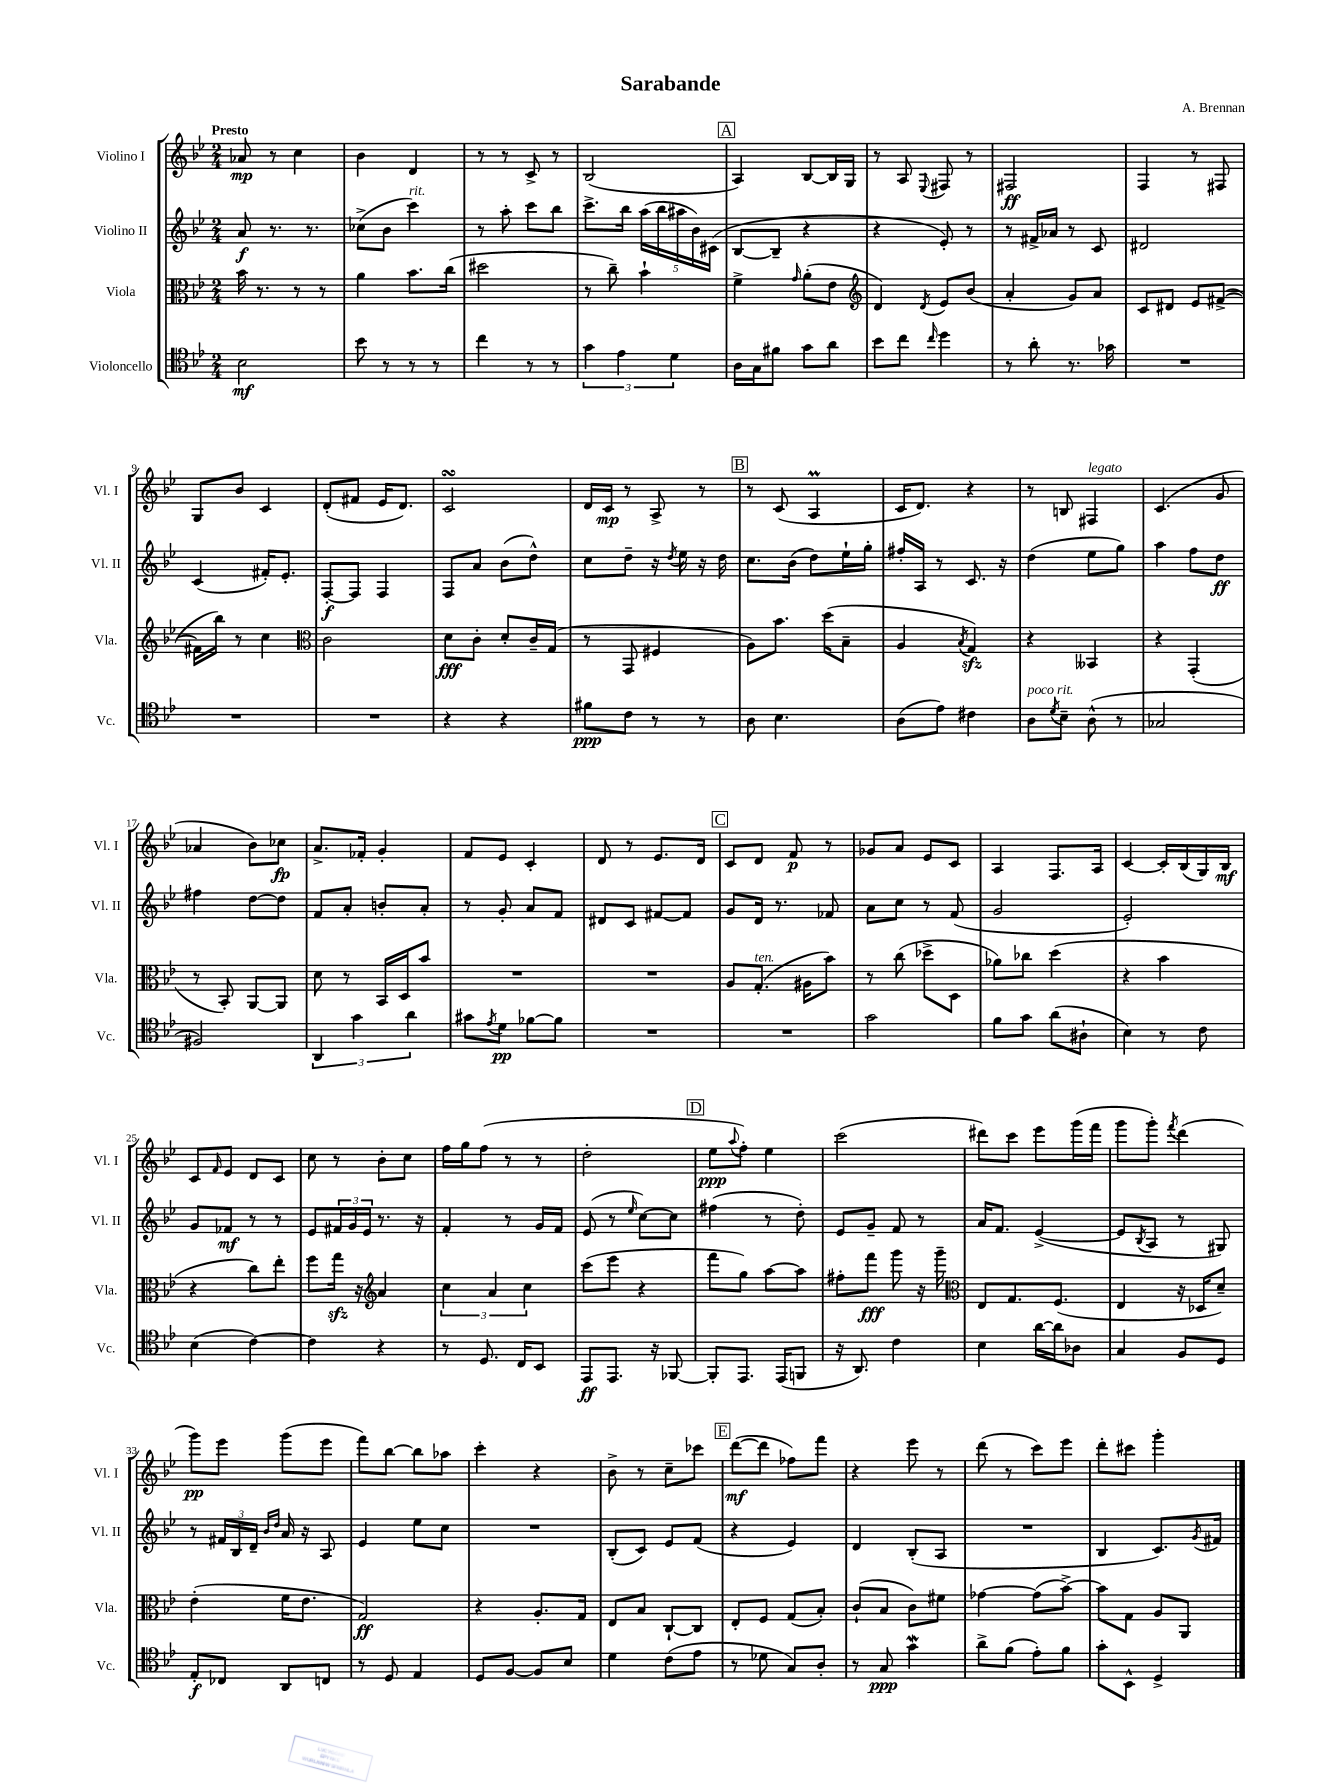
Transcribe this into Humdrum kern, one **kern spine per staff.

**kern	**dynam	**kern	**dynam	**kern	**dynam	**kern	**dynam
*part4	*part4	*part3	*part3	*part2	*part2	*part1	*part1
*staff4	*staff4	*staff3	*staff3	*staff2	*staff2	*staff1	*staff1
*I"Violoncello	*	*I"Viola	*	*I"Violino II	*	*I"Violino I	*
*I'Vc.	*	*I'Vla.	*	*I'Vl. II	*	*I'Vl. I	*
*clefC4	*	*clefC3	*	*clefG2	*	*clefG2	*
*k[b-e-]	*	*k[b-e-]	*	*k[b-e-]	*	*k[b-e-]	*
*M2/4	*	*M2/4	*	*M2/4	*	*M2/4	*
=1	=1	=1	=1	=1	=1	=1	=1
!	!	!	!	!	!	!LO:TX:a:B:t=Presto	!
2B-\	mf	16b-\	.	8a/	f	8a-X/	mp
.	.	8.r	.	.	.	.	.
.	.	.	.	8.r	.	8r	.
.	.	8r	.	.	.	4cc\	.
.	.	.	.	8.r	.	.	.
.	.	8r	.	.	.	.	.
=2	=2	=2	=2	=2	=2	=2	=2
8b-\	.	4a\	.	(8cc-X^\L	.	4b-\	.
8r	.	.	.	8b-\J	.	.	.
!	!	!	!	!LO:TX:a:i:t=rit.	!	!	!
8r	.	8.b-\L	.	4ccc\)	.	4d/	.
8r	.	.	.	.	.	.	.
.	.	(16cc\Jk	.	.	.	.	.
=3	=3	=3	=3	=3	=3	=3	=3
4cc\	.	2dd#X\	.	8r	.	8r	.
.	.	.	.	8aa'\	.	8r	.
8r	.	.	.	8ccc\L	.	8c^/	.
8r	.	.	.	8bb-\J	.	8r	.
=4	=4	=4	=4	=4	=4	=4	=4
6g\	.	8r	.	8.ccc^\L	.	(2B-/	.
.	.	8cc~\)	.	.	.	.	.
6e-\	.	.	.	.	.	.	.
.	.	.	.	16bb-\Jk	.	.	.
.	.	4b-`\	.	(20aa\LL	.	.	.
.	.	.	.	20bb-\	.	.	.
6d\	.	.	.	.	.	.	.
.	.	.	.	20aa#X\	.	.	.
.	.	.	.	20b-\)	.	.	.
.	.	.	.	(20c#X\JJ	.	.	.
!!LO:REH:place=s1:t=A
=5	=5	=5	=5	=5	=5	=5	=5
16A\LL	.	4f^\	.	[8B-/L	.	4A/)	.
16G\J	.	.	.	.	.	.	.
8f#X\J	.	.	.	8B-~/J]	.	.	.
.	.	16qqg/	.	.	.	.	.
8g\L	.	(8a'\L	.	4r	.	[8B-/L	.
8a\J	.	8e-\J	.	.	.	16B-/L]	.
.	.	.	.	.	.	16G/JJ	.
=6	=6	=6	=6	=6	=6	=6	=6
*	*	*clefG2	*	*	*	*	*
8b-\L	.	4d/)	.	4r	.	8r	.
8cc\J	.	.	.	.	.	8A/	.
16qqcc/	.	8qd/	.	.	.	8qqE-/	.
4dd\	.	8e-/L	.	8e-'/)	.	8F#X/	.
.	.	(8b-/J	.	8r	.	8r	.
=7	=7	=7	=7	=7	=7	=7	=7
8r	.	4a'/	.	8r	.	2F#X/	ff
8a'\	.	.	.	16f#X^/LL	.	.	.
.	.	.	.	16a-X/JJ	.	.	.
8.r	.	8g/L)	.	8r	.	.	.
.	.	8a/J	.	8c/	.	.	.
16g-X\	.	.	.	.	.	.	.
=8	=8	=8	=8	=8	=8	=8	=8
2r	.	8c/L	.	2d#X/	.	4F/	.
.	.	8d#X/J	.	.	.	.	.
.	.	8e-/L	.	.	.	8r	.
.	.	([8f#X^/J	.	.	.	8F#X/	.
!!LO:LB:g=z
=9	=9	=9	=9	=9	=9	=9	=9
2r	.	16f#X\LL]	.	(4c/	.	8G/L	.
.	.	16bb-\JJ)	.	.	.	.	.
.	.	8r	.	.	.	8b-/J	.
.	.	4cc\	.	16f#X'/KL)	.	4c/	.
.	.	.	.	8.e-'/J	.	.	.
=10	=10	=10	=10	=10	=10	=10	=10
*	*	*clefC3	*	*	*	*	*
2r	.	2c\	.	[8F'/L	f	(8d'/L	.
.	.	.	.	8F/J]	.	8f#X/J	.
.	.	.	.	4F/	.	16e-/KL	.
.	.	.	.	.	.	8.d/J)	.
=11	=11	=11	=11	=11	=11	=11	=11
4r	.	8d\L	fff	8F/L	.	2csSSS/	.
.	.	8c'\J	.	8a/J	.	.	.
4r	.	8d'/L	.	(8b-\L	.	.	.
.	.	16c~/L	.	8dd^^\J)	.	.	.
.	.	(16G/JJ	.	.	.	.	.
=12	=12	=12	=12	=12	=12	=12	=12
8f#X\L	ppp	8r	.	8cc\L	.	16d/LL	.
.	.	.	.	.	.	16c/JJ	mp
8c\J	.	8GG/	.	8dd~\J	.	8r	.
8r	.	4F#X/	.	16r	.	8A^/	.
.	.	.	.	8qdd/	.	.	.
.	.	.	.	16ee-\	.	.	.
8r	.	.	.	16r	.	8r	.
.	.	.	.	16dd\	.	.	.
!!LO:REH:place=s1:t=B
=13	=13	=13	=13	=13	=13	=13	=13
8A\	.	8A\L)	.	8.cc\L	.	8r	.
4.B-\	.	8.b-\J	.	.	.	(8c/	.
.	.	.	.	(16b-\Jk	.	.	.
.	.	.	.	8dd\L)	.	4Am/	.
.	.	(16dd\KL	.	.	.	.	.
.	.	8B-~\J	.	16ee-`\L	.	.	.
.	.	.	.	16gg'\JJ	.	.	.
=14	=14	=14	=14	=14	=14	=14	=14
(8A\L	.	4A/	.	16ff#X'/LL	.	16c/KL	.
.	.	.	.	16A/JJ	.	8.d/J)	.
8e-\J)	.	.	.	8r	.	.	.
.	.	8qB-/	.	.	.	.	.
4c#X\	.	4Gzz/)	.	8.c/	.	4r	.
.	.	.	.	16r	.	.	.
=15	=15	=15	=15	=15	=15	=15	=15
!LO:TX:a:i:t=poco rit.	!	!	!	!	!	!	!
8A\L	.	4r	.	(4dd\	.	8r	.
8qd/	.	.	.	.	.	.	.
8B-~\J	.	.	.	.	.	8Bn/	.
!	!	!	!	!	!	!LO:TX:a:i:t=legato	!
(8A^^\	.	4BB--X/	.	8ee-\L	.	4F#X/	.
8r	.	.	.	8gg\J)	.	.	.
=16	=16	=16	=16	=16	=16	=16	=16
2G-X/	.	4r	.	4aa\	.	(4.c/	.
.	.	(4GG'/	.	8ff\L	.	.	.
.	.	.	.	8dd\J	ff	8g/	.
!!LO:LB:g=z
=17	=17	=17	=17	=17	=17	=17	=17
2F#X/)	.	8r	.	4ff#X\	.	4a-X/	.
.	.	8BB-'/)	.	.	.	.	.
.	.	[8AA/L	.	[8dd\L	.	8b-\L)	.
.	.	8AA/J]	.	8dd\J]	.	8cc-X\J	fp
=18	=18	=18	=18	=18	=18	=18	=18
6AA/	.	8d\	.	8f/L	.	8.a^/L	.
.	.	8r	.	8a'/J	.	.	.
6g\	.	.	.	.	.	.	.
.	.	.	.	.	.	16f-X'/Jk	.
.	.	16BB-/LL	.	8bn'/L	.	4g'/	.
.	.	16D/J	.	.	.	.	.
6a\	.	.	.	.	.	.	.
.	.	8b-/J	.	8a'/J	.	.	.
=19	=19	=19	=19	=19	=19	=19	=19
8g#X\L	.	2r	.	8r	.	8f/L	.
8qe-/	.	.	.	.	.	.	.
8d\J	pp	.	.	8g'/	.	8e-/J	.
[8f-X\L	.	.	.	8a/L	.	4c'/	.
8f-\J]	.	.	.	8f/J	.	.	.
=20	=20	=20	=20	=20	=20	=20	=20
2r	.	2r	.	8d#X/L	.	8d/	.
.	.	.	.	8c/J	.	8r	.
.	.	.	.	[8f#X/L	.	8.e-/L	.
.	.	.	.	8f#/J]	.	.	.
.	.	.	.	.	.	16d/Jk	.
!!LO:REH:place=s1:t=C
=21	=21	=21	=21	=21	=21	=21	=21
2r	.	8A/L	.	8g/L	.	8c/L	.
!	!	!LO:TX:a:i:t=ten.	!	!	!	!	!
.	.	(8.G'/J	.	16d/Jk	.	8d/J	.
.	.	.	.	8.r	.	.	.
.	.	.	.	.	.	8f/	p
.	.	16A#X\KL	.	.	.	.	.
.	.	8b-\J)	.	8f-X/	.	8r	.
=22	=22	=22	=22	=22	=22	=22	=22
2g\	.	8r	.	8a\L	.	8g-X/L	.
.	.	(8cc\	.	8cc\J	.	8a/J	.
.	.	8dd-X^\L	.	8r	.	8e-/L	.
.	.	8D\J	.	(8f/	.	8c/J	.
=23	=23	=23	=23	=23	=23	=23	=23
8f\L	.	8a-X\L)	.	2g/	.	4A/	.
8g\J	.	8cc-X\J	.	.	.	.	.
(8a\L	.	(4dd\	.	.	.	8.F/L	.
8A#X`\J	.	.	.	.	.	.	.
.	.	.	.	.	.	16A/Jk	.
=24	=24	=24	=24	=24	=24	=24	=24
4B-\)	.	4r	.	2e-'/)	.	[4c/	.
8r	.	4b-\	.	.	.	16c'/LL]	.
.	.	.	.	.	.	(16B-/	.
8c\	.	.	.	.	.	16G/)	.
.	.	.	.	.	.	16B-/JJ	mf
!!LO:LB:g=z
=25	=25	=25	=25	=25	=25	=25	=25
(4B-\	.	4r	.	8g/L	.	8c/L	.
.	.	.	.	.	.	16qqf/	.
.	.	.	.	8f-X/J	mf	8e-/J	.
[4c\)	.	8cc\L)	.	8r	.	8d/L	.
.	.	8ee-'\J	.	8r	.	8c/J	.
=26	=26	=26	=26	=26	=26	=26	=26
4c\]	.	8ff\L	.	8e-/L	.	8cc\	.
.	.	16ggzz\Jk	.	24f#X/L	.	8r	.
.	.	.	.	24g/	.	.	.
.	.	16r	.	.	.	.	.
.	.	.	.	24e-/JJ	.	.	.
*	*	*clefG2	*	*	*	*	*
4r	.	4a/	.	8.r	.	8b-'\L	.
.	.	.	.	.	.	8cc\J	.
.	.	.	.	16r	.	.	.
=27	=27	=27	=27	=27	=27	=27	=27
8r	.	6cc\	.	4f'/	.	16ff\LL	.
.	.	.	.	.	.	16gg\J	.
8.D/	.	.	.	.	.	(8ff\J	.
.	.	6a/	.	.	.	.	.
.	.	.	.	8r	.	8r	.
16C/KL	.	.	.	.	.	.	.
.	.	6cc\	.	.	.	.	.
8BB-/J	.	.	.	16g/LL	.	8r	.
.	.	.	.	16f/JJ	.	.	.
=28	=28	=28	=28	=28	=28	=28	=28
8EE-/L	ff	(8ccc\L	.	(8e-/	.	2dd'\	.
8.EE-/J	.	8eee-\J	.	8r	.	.	.
.	.	.	.	16qqee-/	.	.	.
.	.	4r	.	[8cc\L)	.	.	.
16r	.	.	.	.	.	.	.
[8FF-X/	.	.	.	8cc\J]	.	.	.
!!LO:REH:place=s1:t=D
=29	=29	=29	=29	=29	=29	=29	=29
8FF-'/L]	.	8fff\L	.	(4ff#X\	.	8ee-\L	ppp
.	.	.	.	.	.	8qqaa/	.
8.EE-/J	.	8gg\J)	.	.	.	8ff'\J)	.
.	.	[8aa\L	.	8r	.	4ee-\	.
(16EE-/KL	.	.	.	.	.	.	.
8FFn/J	.	8aa\J]	.	8dd'\)	.	.	.
=30	=30	=30	=30	=30	=30	=30	=30
16r	.	8ff#X'\L	.	8e-/L	.	(2ccc\	.
8.AA/)	.	.	.	.	.	.	.
.	.	8fff\J	fff	8g~/J	.	.	.
4c\	.	8ggg\	.	8f/	.	.	.
.	.	16r	.	8r	.	.	.
.	.	16ggg~\	.	.	.	.	.
=31	=31	=31	=31	=31	=31	=31	=31
*	*	*clefC3	*	*	*	*	*
4B-\	.	8E-/L	.	16a/KL	.	8ddd#X\L)	.
.	.	.	.	8.f/J	.	.	.
.	.	8.G/	.	.	.	8ccc\J	.
[16a\LL	.	.	.	([4e-^/	.	8eee-\L	.
16a\J]	.	(8.F/J	.	.	.	.	.
8A-X\J	.	.	.	.	.	(16ggg\L	.
.	.	.	.	.	.	16fff\JJ	.
=32	=32	=32	=32	=32	=32	=32	=32
4G/	.	4E-/	.	8e-/L]	.	8ggg\L	.
.	.	.	.	8qB-/	.	.	.
.	.	.	.	8A/J	.	8ggg'\J)	.
.	.	.	.	.	.	8qfff/	.
8F/L	.	16r	.	8r	.	(4ddd\	.
.	.	16D-X/KL	.	.	.	.	.
8D/J	.	8d~/J)	.	8G#X/)	.	.	.
!!LO:LB:g=z
=33	=33	=33	=33	=33	=33	=33	=33
8E-'/L	f	(4e-'\	.	8r	.	8ggg\L)	pp
8C-X/J	.	.	.	24f#X/LL	.	8eee-\J	.
.	.	.	.	24B-/	.	.	.
.	.	.	.	24d~/JJ	.	.	.
.	.	.	.	16qqb-/LL	.	.	.
.	.	.	.	16qqdd/JJ	.	.	.
8AA/L	.	16f\KL	.	16a/	.	(8ggg\L	.
.	.	8.e-\J	.	16r	.	.	.
8Cn/J	.	.	.	8A/	.	8eee-\J	.
=34	=34	=34	=34	=34	=34	=34	=34
8r	.	2G/)	ff	4e-/	.	8fff\L)	.
8D/	.	.	.	.	.	[8bb-\J	.
4E-/	.	.	.	8ee-\L	.	8bb-\L]	.
.	.	.	.	8cc\J	.	8aa-X\J	.
=35	=35	=35	=35	=35	=35	=35	=35
8D/L	.	4r	.	2r	.	4ccc'\	.
[8F/J	.	.	.	.	.	.	.
8F/L]	.	8.A'/L	.	.	.	4r	.
8B-/J	.	.	.	.	.	.	.
.	.	16G/Jk	.	.	.	.	.
=36	=36	=36	=36	=36	=36	=36	=36
4d\	.	8E-/L	.	(8B-'/L	.	8b-^\	.
.	.	8B-/J	.	8c/J)	.	8r	.
(8c\L	.	[8C`/L	.	8e-/L	.	8cc~\L	.
8e-\J	.	8C/J]	.	(8f/J	.	8ccc-X\J	.
!!LO:REH:place=s1:t=E
=37	=37	=37	=37	=37	=37	=37	=37
8r	.	8E-'/L	.	4r	.	([8ddd\L	mf
8d-X\	.	8F/J	.	.	.	8ddd\J]	.
8G/L)	.	(8G/L	.	4e-/)	.	8ff-X\L)	.
8A'/J	.	8B-'/J)	.	.	.	8fff\J	.
=38	=38	=38	=38	=38	=38	=38	=38
8r	.	(8c`/L	.	4d/	.	4r	.
8G/	ppp	8B-/J	.	.	.	.	.
4gW\	.	8c\L)	.	(8B-'/L	.	8eee-\	.
.	.	8f#X\J	.	8A/J	.	8r	.
=39	=39	=39	=39	=39	=39	=39	=39
8a^\L	.	[4g-X\	.	2r	.	(8ddd\	.
(8f\J	.	.	.	.	.	8r	.
8e-'\L)	.	(8g-\L]	.	.	.	8ccc\L)	.
8f\J	.	[8b-^\J)	.	.	.	8eee-\J	.
=40	=40	=40	=40	=40	=40	=40	=40
8g'\L	.	8b-\L]	.	4B-/	.	8ddd'\L	.
8BB-^^\J	.	8G\J	.	.	.	8ccc#X\J	.
4D^/	.	8A/L	.	8.c/L)	.	4ggg'\	.
.	.	8AA/J	.	.	.	.	.
.	.	.	.	8qg/	.	.	.
.	.	.	.	16f#X/Jk	.	.	.
==	==	==	==	==	==	==	==
*-	*-	*-	*-	*-	*-	*-	*-
